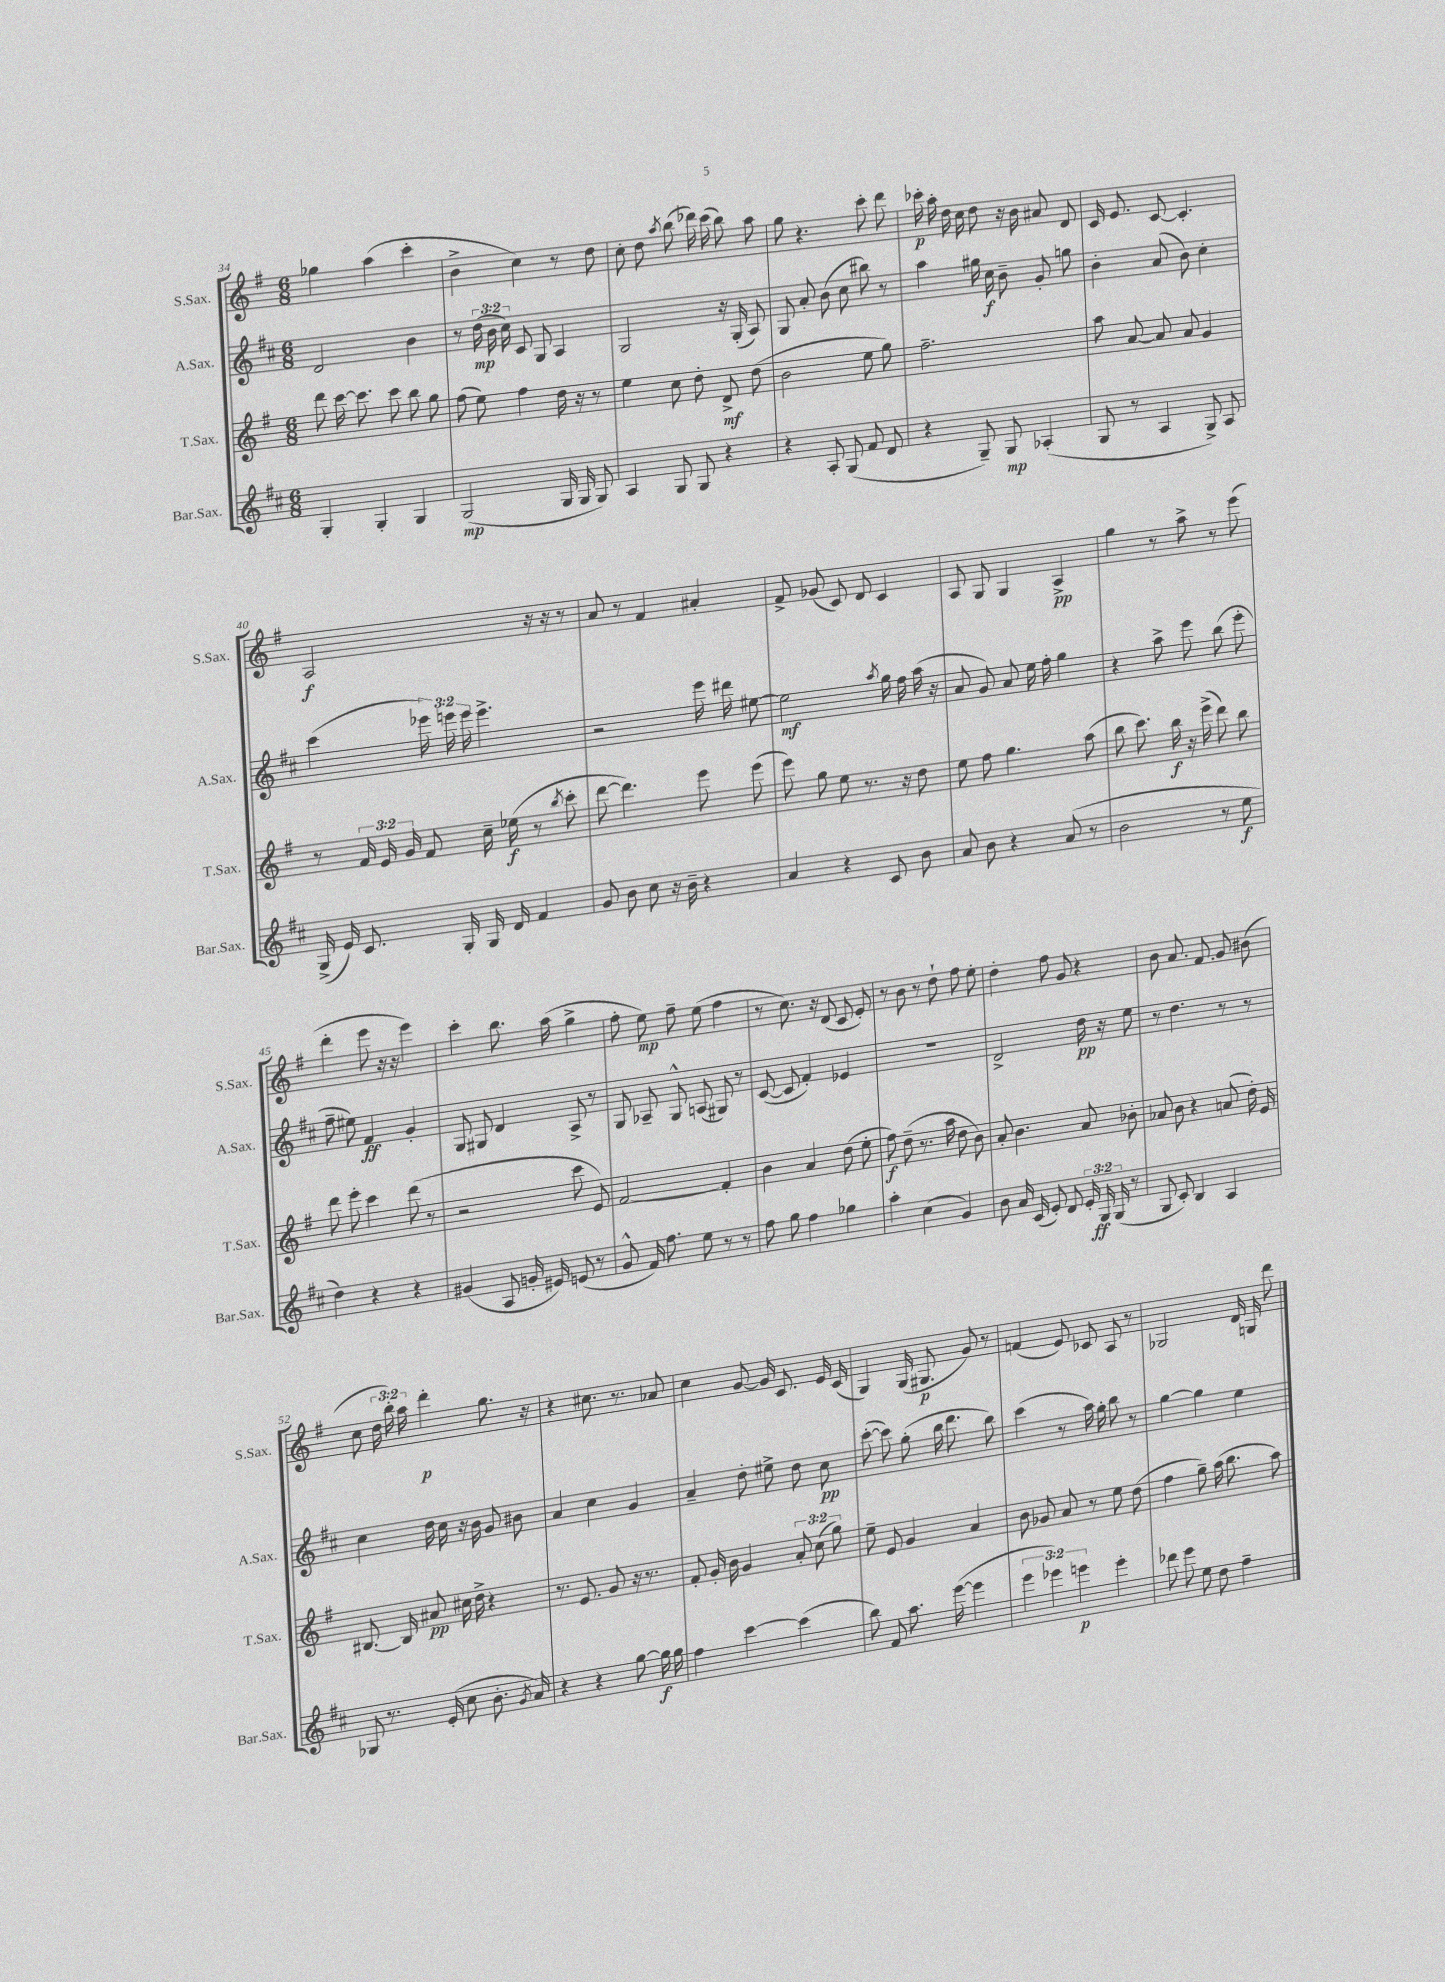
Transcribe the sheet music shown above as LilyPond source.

<<
\new StaffGroup <<
\new Staff = "s0" \with { instrumentName = "S.Sax." shortInstrumentName = "S.Sax." } {
    \clef treble \key g \major \numericTimeSignature \time 6/8 \override Staff.TupletNumber.text = #tuplet-number::calc-fraction-text
    \autoBeamOff ges''4 a''4( c'''4-. |
    b'4-> c''4) r8 d''8 |
    c''8-. d''8 \acciaccatura { a''8 } b''8( des'''16) c'''16( b''8) a''8 |
    g''8 r4. c'''8-. d'''8 |
    ces'''16-.\p a''16-. d''16 c''16 d''8 r16 b'16 ais'8 d'8 |
    c'16 e'8. c'8~ c'4.-. |
    a2\f r16 r16 r8 |
    a'8 r8 fis'4 ais'4-. |
    fis'8-> ges'8( c'8) d'8 c'4 |
    a8 g8 g4 a4->\pp |
    g''4 r8 a''8-> r8 e'''8( |
    d'''4-. e'''8 r16 r16 e'''4) |
    c'''4-. b''8. a''16( g''4-> |
    fis''8-. e''8\mp) fis''8-- e''8( fis''4 |
    r8 c''8.) r16 d'8( c'8 e'8-.) |
    r8 b'8 r8 d''8-! fis''8 e''8-. |
    d''4-. fis''8 g'8 r4 |
    b'8 a'8. fis'8. g'8 bis'8( |
    c''8 \tuplet 3/2 { d''16 b''16-.) a''16 } d'''4-.\p g''8. r16 |
    r4 cis''8. r8. aes'8 |
    c''4 g'8~ g'16 c'8. e'16 c'16( |
    g4) g16( gis8.\p g'8) r8 |
    f'4( e'8) ces'8 a8 r8 |
    ges2 d'16 g16 d'''8 \bar "|." |
}
\new Staff = "s1" \with { instrumentName = "A.Sax." shortInstrumentName = "A.Sax." } {
    \clef treble \key d \major \numericTimeSignature \time 6/8 \override Staff.TupletNumber.text = #tuplet-number::calc-fraction-text
    \autoBeamOff d'2 b'4 |
    r8 \tuplet 3/2 { d''16\mp( b'16 cis''16) } cis'8 g8 a4 |
    g2 r16 g16-.( a8) |
    g8 a'8-. b'8( cis''8 bis''8) r8 |
    a''4 gis''16 cis''16\f b'8-- g'8-. g''8 |
    b'4-. a'8( b'8) cis''4-. |
    cis'''4( \tuplet 3/2 { ees'''16) e'''16 e'''16 } e'''4.-> |
    r2 e'''16 dis'''16 eis''8~ |
    eis''2\mf \acciaccatura { a''8 } g''16 fis''16 a''16( r16 |
    a'8 g'8) a'8 e''16 fis''16-. g''4 |
    r4 a''8-> e'''8 b''8( e'''8-. |
    fis''8-- eis''8) fis'4\ff g'4-. |
    g8 gis8 d'4 a8-> r8 |
    g8 aes8-- g8-^ a8( gis8) r8 |
    cis'8~( cis'8 fis'4-.) ees'4 |
    R2. |
    d'2-> d''16\pp r16 e''8 |
    r8 d''4. r8 r8 |
    cis''4 d''16 cis''16 r16 b'16 g'8 bis'8 |
    a'4 cis''4 g'4 |
    a'4-- d''8-. eis''8-> d''8 cis''8\pp |
    cis'''8~-.( cis'''8) g''8-.( b''16 d'''8. b''8) |
    cis'''4( r8 a''16) g''16-. b''8 r8 |
    g''4~ g''4 e''4 \bar "|." |
}
\new Staff = "s2" \with { instrumentName = "T.Sax." shortInstrumentName = "T.Sax." } {
    \clef treble \key g \major \numericTimeSignature \time 6/8 \override Staff.TupletNumber.text = #tuplet-number::calc-fraction-text
    \autoBeamOff d'''8 c'''16~ c'''8. c'''8 b''8 g''8 |
    fis''8( e''8) fis''4 d''16 r16 r8 |
    e''4 c''8 d''8-. d'8->\mf d''8( |
    b'2 e''8 g''8) |
    fis''2.-- |
    a''8 a'8~ a'8 a'8 g'4 |
    r8 \tuplet 3/2 { fis'16 e'16 g'16 } fis'8 c''16-- ees''16\f( r8 \acciaccatura { b''8 } c'''8-. |
    d'''8~ d'''4.) e'''8 e'''8( |
    e'''8) g''8 e''8 r8. r16 d''8 |
    e''8 fis''8 g''4. a''8( |
    b''8 c'''8.) b''16\f r16 e'''16->( d'''8) b''8 |
    d'''8 e'''8-. c'''4 d'''8( r8 |
    r2 c'''8 e'8) |
    fis'2~ fis'4-. |
    b'4 a'4 d''8( e''8-. |
    fis''8\f) d''8--( r8. a''16 d''8 b'8) |
    a'8-. b'4. a'8 bes'8-. |
    aes'8 b'8 r4 a'8( d''16-.) e'16 |
    bis8.~ bis16 ais'8\pp cis''16 d''16-> r4 |
    r8. e'8. g'8 r16 r8. |
    fis'8-. g'16-. b'16 g'4 \tuplet 3/2 { a'8-. c''8( g''8) } |
    e''8-- e'8 g'4 a'4 |
    b'8 ges'8 a'8 r8 e''8 d''8( |
    fis''4 g''8--) a''16( b''8. a''8) \bar "|." |
}
\new Staff = "s3" \with { instrumentName = "Bar.Sax." shortInstrumentName = "Bar.Sax." } {
    \clef treble \key d \major \numericTimeSignature \time 6/8 \override Staff.TupletNumber.text = #tuplet-number::calc-fraction-text
    \autoBeamOff g4-. g4-. g4 |
    g2\mp( g16 g16 g8) |
    a4 g8 g8 r4 |
    r4 a8-. g8( fis'8 d'8 |
    r4 g8--) g8\mp aes4-.( |
    g8 r8 a4 g8->) a8 |
    g16->( e'16) cis'8. g16-. g16 d'16 fis'4 |
    g'8 b'8 cis''8 r16 b'16-- r4 |
    a'4 r4 cis'8 b'8 |
    a'8 b'8 r4 a'8( r8 |
    b'2 r8 e''8\f |
    d''4) r4 r4 |
    gis'4( a8 g'16-. eis'16) e'8( r8 |
    g'8-^ fis'16) fis''8. e''8 r8 r8 |
    fis''8 g''8 fis''4 ges''4 |
    a''4-. cis''4( g'4) |
    b'8 a'16 cis'16( e'8-.) d'8 \tuplet 3/2 { e'16-. g16\ff g16( } r8 |
    g8 cis'8-.) b4 a4 |
    ges8 r8. e'16-.( cis''8 b'8.-. \acciaccatura { g'8 } a'16) |
    r4 r4 g''8~ g''16\f g''16 |
    fis''4 cis'''4~ cis'''4( |
    b''8) fis'8 a''8. e'''16~( e'''4 |
    \tuplet 3/2 { e'''4 ees'''4) e'''4\p } e'''4-. |
    des'''8 e'''8 e''8 d''8 fis''4-- \bar "|." |
}
>>
>>
\layout { \context { \Score currentBarNumber = #34 } }
